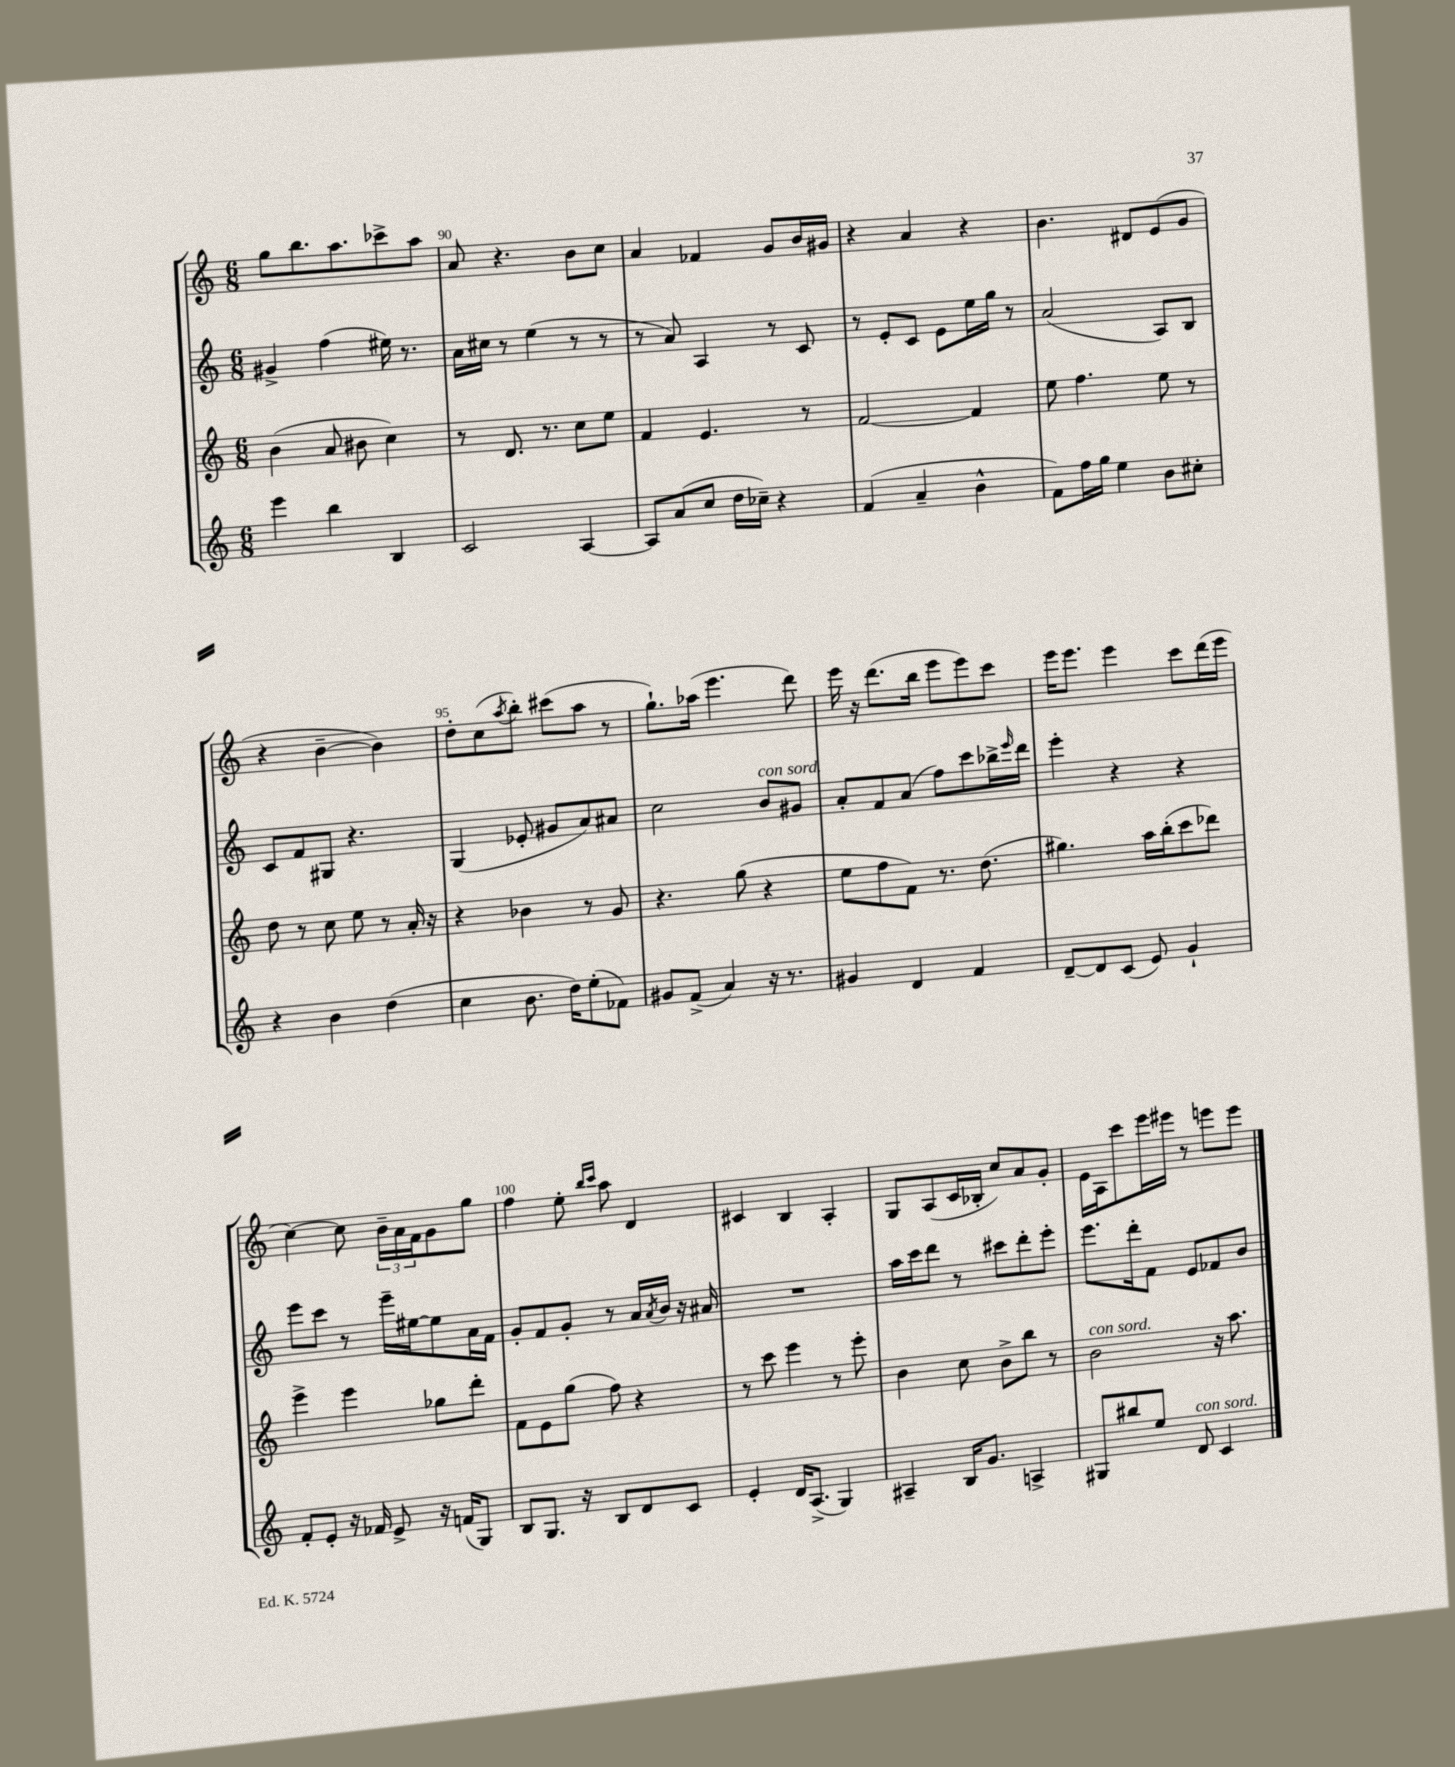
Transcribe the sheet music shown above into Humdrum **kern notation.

**kern	**kern	**kern	**kern
*staff4	*staff3	*staff2	*staff1
*clefG2	*clefG2	*clefG2	*clefG2
*k[]	*k[]	*k[]	*k[]
*M6/8	*M6/8	*M6/8	*M6/8
4eee	(4b	4g#^	8gg
.	.	.	8.bb
4bb	8a	(4ff	.
.	.	.	8.aa
.	8b#	.	.
4B	4cc)	16ee#)	8ccc-^
.	.	8.r	.
.	.	.	8aa
=	=	=	=
2c	8r	16a	8a
.	.	16cc#	.
.	8.d	8r	4.r
.	.	(4ee	.
.	8.r	.	.
[4A	8cc	8r	8b
.	8ee	8r	8cc
=	=	=	=
8A]	4f	8r	4a
(8a	.	8a)	.
8cc	4.e	4A	4f-
16dd	.	.	.
16cc-~)	.	.	.
4r	.	8r	8g
.	8r	8c	16b
.	.	.	16g#
=	=	=	=
(4f	[2f	8r	4r
.	.	8e'	.
4a~	.	8c	4a
.	.	8e	.
4b^^	4f]	16ee	4r
.	.	16gg	.
.	.	8r	.
=	=	=	=
8f)	8ee	(2a	4.b
16ff	4.ff	.	.
16gg	.	.	.
4ee	.	.	.
.	.	.	8d#
8b	8ee	8A)	(8e
8cc#'	8r	8B	8g
=	=	=	=
4r	8dd	8c	4r
.	8r	8f	.
4b	8cc	8G#	[4b~
.	8ee	4.r	.
(4dd	8r	.	4b])
.	16a'	.	.
.	16r	.	.
=	=	=	=
4cc	4r	(4G	8dd'
.	.	.	(8cc
.	.	.	8qaa
8.b	4b-	8e-'	8bb')
.	.	8g#	(8ccc#
16dd)	.	.	.
(8ee'	8r	8a)	8aa
8f-)	8g	8a#	8r
=	=	=	=
8g#	4.r	2cc	8.gg`)
(8f^	.	.	.
.	.	.	(16aa-
4a)	.	.	4.eee
.	(8gg	.	.
16r	4r	8b	.
8.r	.	.	.
.	.	8g#	8ddd)
=	=	=	=
4g#	8ee	8a'	16eee
.	.	.	16r
.	8ff	8f	(8.ddd
4d	8f)	(8a	.
.	.	.	16bb
.	8.r	8ff)	8eee
4f	.	8ccc	8eee)
.	(8.dd	.	.
.	.	16bb-^	8ccc
.	.	16qqeee	.
.	.	16ddd	.
=	=	=	=
[8d~	4.gg#)	4eee'	16eee
.	.	.	8.eee
8d]	.	.	.
(8c	.	4r	4eee
8e)	16aa	.	.
.	(16bb'	.	.
4g`	8ccc	4r	8ccc
.	8ddd-)	.	(16ddd
.	.	.	16eee
=	=	=	=
8f'	4eee^	8eee	[4cc)
8e'	.	8ccc	.
16r	4eee	8r	8cc]
16f-	.	.	.
8e^	.	16eee~	24b~
.	.	.	24a
.	.	[16ee#	.
.	.	.	24f
16r	8gg-	8ee#]	8g
(16f	.	.	.
8G)	8ddd'	16a	8gg
.	.	16f	.
=	=	=	=
8B	8f	8g'	4ff
8.G	8e	8f	.
.	(8gg	8g'	8ee'
16r	.	.	.
.	.	.	16qqbb
.	.	.	16qqccc
8B	8ff)	8r	8aa
8d	4r	16a	4d
.	.	8qa	.
.	.	16b	.
8c	.	16r	.
.	.	16a#	.
=	=	=	=
4e'	8r	2.r	4c#
.	8ccc	.	.
16d	4eee	.	4B
(8.A^	.	.	.
4G)	8r	.	4A'
.	8eee'	.	.
=	=	=	=
4A#~	4b	16aa	8G
.	.	16ccc	.
.	.	8ddd	(8A
16B	8cc	8r	16c
8.g	.	.	16B-'
.	8b^	8ccc#	8cc)
4A^	8bb	8ddd'	8a
.	8r	8eee'	8g'
=	=	=	=
8G#	2b	8.eee	16e
.	.	.	16A
8bb#	.	.	8ccc
.	.	16ddd'	.
8ee	.	8f	16eee
.	.	.	16eee#
8d	.	8e	8r
4c	16r	8f-	8eee
.	8.aa	.	.
.	.	8b	8eee
==	==	==	==
*-	*-	*-	*-
